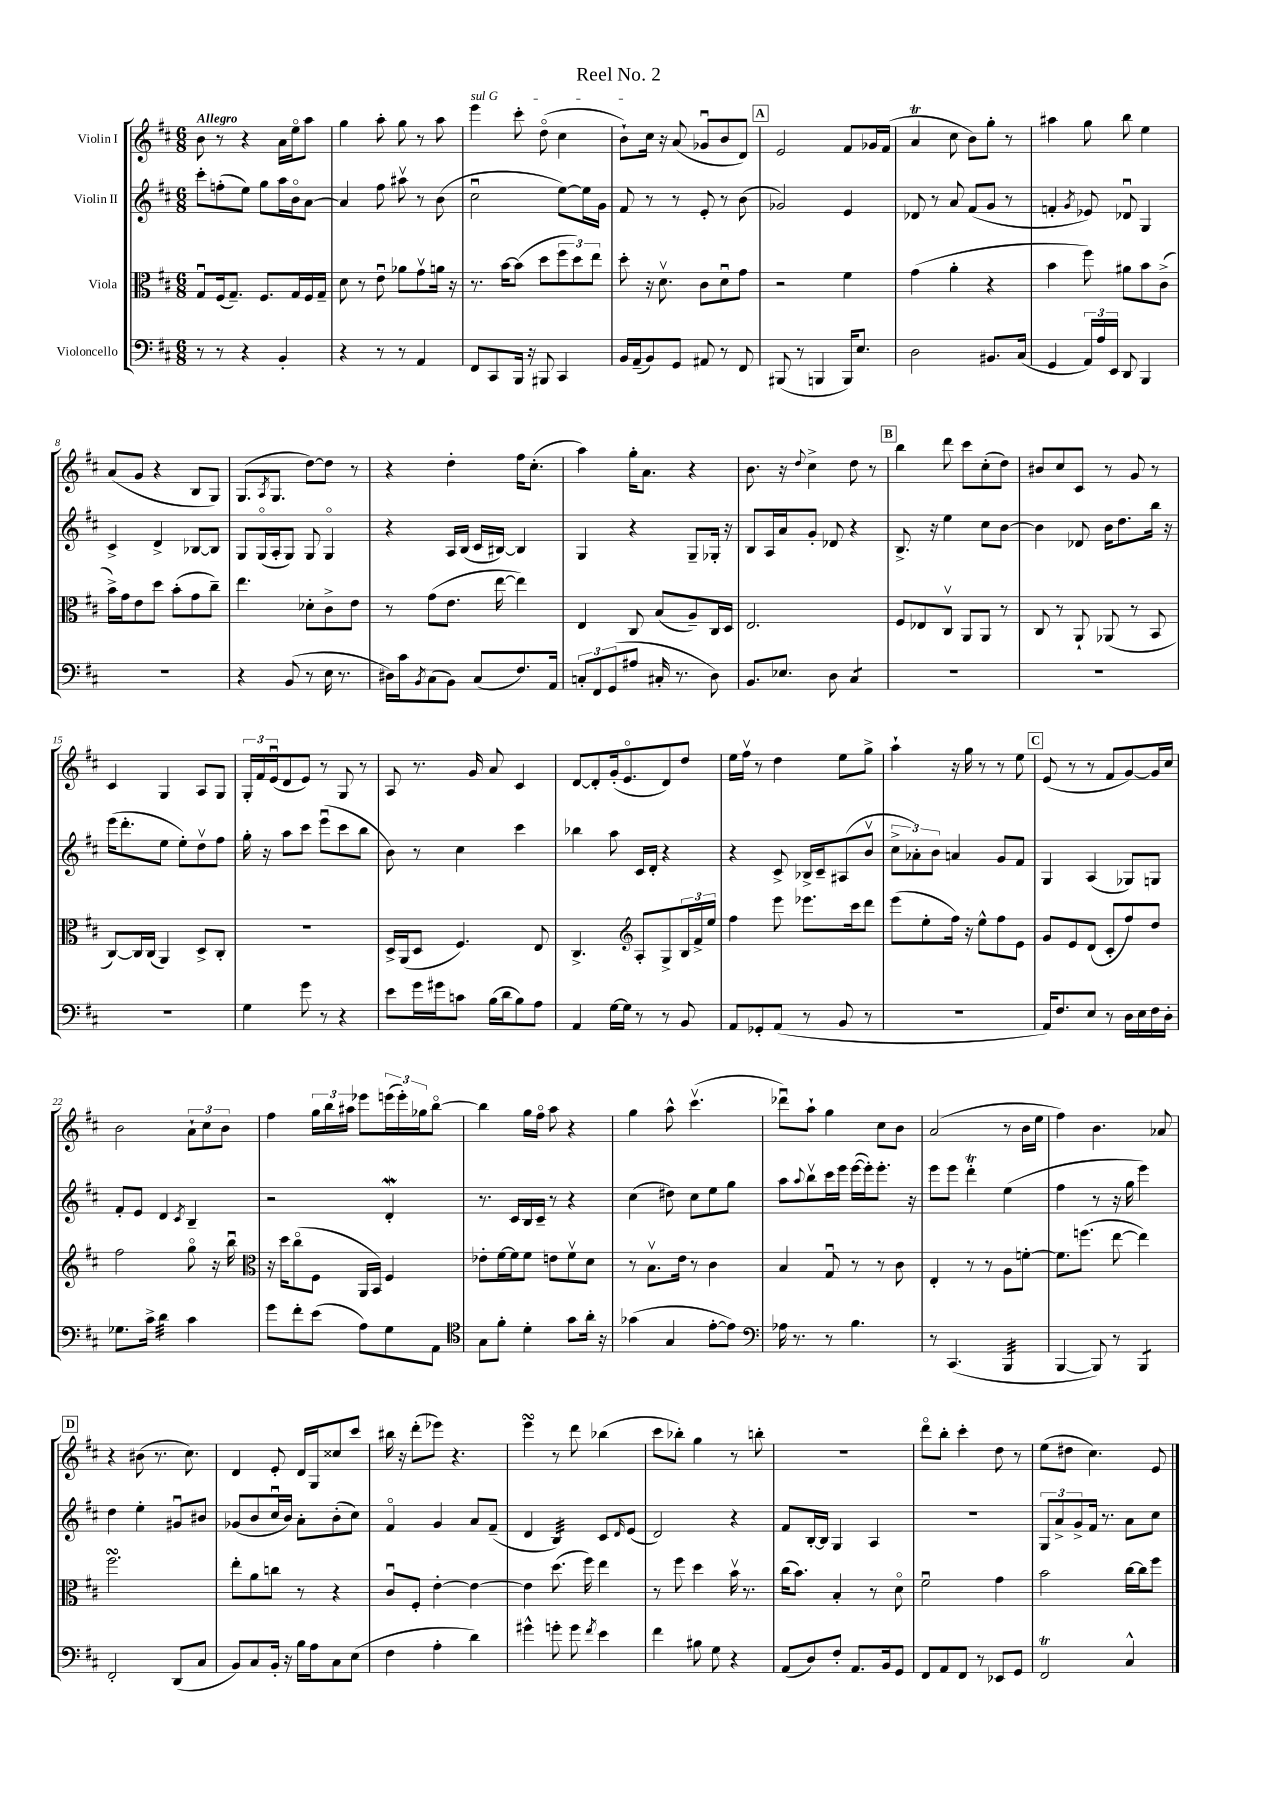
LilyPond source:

\header { title = "Reel No. 2" }
<<
\new StaffGroup <<
\new Staff = "s0" \with { instrumentName = "Violin I" } {
    \clef treble \key d \major \numericTimeSignature \time 6/8 \tempo "Allegro"
    b'8 r8 r4 a'16 e''16\flageolet a''8 |
    g''4 a''8-. g''8 r8 a''8 |
    \once \override TextSpanner.bound-details.left.text = \markup { \italic "sul G" } e'''4\startTextSpan cis'''8-. d''8\flageolet( cis''4 |
    b'8-!) cis''16\stopTextSpan r16 a'8( ges'8\downbow b'8 d'8) |
    \mark \markup { \box "A" } e'2 fis'8 ges'16 fis'16( |
    a'4\trill cis''8 b'8) g''8-. r8 |
    ais''4 g''8 b''8 e''4 |
    a'8( g'8 r4 b8 g8) |
    g8.( \acciaccatura { a8 } g8. d''8~) d''8 r8 |
    r4 d''4-. fis''16 cis''8.-.( |
    a''4) g''16-. a'8. r4 |
    b'8. r16 \appoggiatura { d''8 } cis''4-> d''8 r8 |
    \mark \markup { \box "B" } b''4 d'''8 cis'''8 cis''8-.( d''8) |
    bis'8 cis''8 cis'8 r8 g'8 r8 |
    cis'4 g4 a8 g8 |
    \tuplet 3/2 { g16-. fis'16 e'16\downbow( } d'8 e'8) r8 g8 r8 |
    a8 r8. g'16 a'8 cis'4 |
    d'8~ d'8-. g'16-.( e'8.\flageolet d'8) d''8 |
    e''16 fis''16\upbow r8 d''4 e''8 g''8-> |
    a''4-! r16 g''16 r8 r8 e''8 |
    \mark \markup { \box "C" } e'8( r8 r8 fis'8 g'8~) g'16 cis''16 |
    b'2 \tuplet 3/2 { a'8-! cis''8 b'8 } |
    fis''4 \tuplet 3/2 { g''16 b''16 ais''16 } ees'''8 \tuplet 3/2 { e'''16( e'''16-.) ges''16 } b''8~\flageolet |
    b''4 g''16 fis''16\flageolet a''8 r4 |
    g''4 a''8-^ cis'''4.\upbow( |
    des'''8\downbow) a''8-! g''4 cis''8 b'8 |
    a'2( r8 b'16 e''16 |
    fis''4) b'4. aes'8 |
    \mark \markup { \box "D" } r4 bis'8( r8. cis''8.) |
    d'4 e'8-. d'16 g16 cisis''8 cis'''8 |
    bis''16 r16 d'''8-.( ees'''8) r4. |
    e'''4\turn r8 d'''8 bes''4( |
    cis'''8 bes''8-.) g''4 r8 b''8-. |
    r2. |
    d'''8\flageolet b''8-. cis'''4-. d''8 r8 |
    e''8( dis''8 cis''4.) e'8 \bar "|." |
}
\new Staff = "s1" \with { instrumentName = "Violin II" } {
    \clef treble \key d \major \numericTimeSignature \time 6/8
    cis'''8-. f''8-.( e''8) g''8 a''16 b'16\flageolet a'8~ |
    a'4 fis''8 ais''8\upbow r8 b'8( |
    cis''2\downbow e''8~) e''16 g'16 |
    fis'8 r8 r8 e'8-. r8 b'8( |
    \mark \markup { \box "A" } ges'2) e'4 |
    des'8 r8 a'8 fis'8( g'8 r8 |
    f'4-. \acciaccatura { g'8 } ees'8) des'8\downbow g4 |
    cis'4-> d'4-> bes8~ bes8 |
    g8 g16\flageolet( a16-. g8) g8 g4\flageolet |
    r4 a16 b16( cis'16 bis16~) bis4 |
    g4 r4 g8-- ges16-. r16 |
    b8 a16 a'16 g'8-. des'8 r4 |
    \mark \markup { \box "B" } b8.-> r16 e''4 cis''8 b'8~ |
    b'4 des'8 b'16 d''8. b''16 r16 |
    e'''16( d'''8.-. e''8 e''8-.) d''8\upbow fis''8 |
    g''16-. r16 a''8 cis'''8 e'''8\downbow( cis'''8 b''8 |
    b'8) r8 cis''4 cis'''4 |
    bes''4 a''8 cis'16 d'16-. r4 |
    r4 cis'8-> bes16-> cis'16-- ais8( b'8\upbow |
    \tuplet 3/2 { cis''8-> aes'8-.) b'8 } a'4 g'8 fis'8 |
    \mark \markup { \box "C" } g4 a4( ges8) g8 |
    fis'8-. e'8 d'4 \acciaccatura { cis'8 } b4-- |
    r2 d'4-.\mordent |
    r8. cis'16 b16 cis'16-- r8 r4 |
    cis''4( dis''8) cis''8 e''8 g''8 |
    a''8 \appoggiatura { a''8 } b''8\upbow cis'''16 e'''16 e'''16~( e'''16-.) e'''8.-. r16 |
    e'''8 e'''8 d'''4-.\trill e''4( |
    fis''4 r8 r16 g''16 e'''4) |
    \mark \markup { \box "D" } d''4 e''4-. gis'8\downbow bis'8 |
    ges'8( b'8 cis''16\downbow b'16) a'8-. b'8-.( cis''8) |
    fis'4\flageolet g'4 a'8 fis'8--( |
    d'4 b4:32) cis'8 \grace { d'16 } e'8( |
    d'2) r4 |
    fis'8 b16~-. b16 g4 a4 |
    R2. |
    \tuplet 3/2 { g8 a'8-> g'8-> } fis'16 r8. a'8 cis''8 \bar "|." |
}
\new Staff = "s2" \with { instrumentName = "Viola" } {
    \clef alto \key d \major \numericTimeSignature \time 6/8
    g8\downbow fis16( g8.--) fis8. g16 fis16 g16-- |
    d'8 r8 e'8\downbow aes'8 g'8\upbow a'16 r16 |
    r8. b'16~ b'8( d''8 \tuplet 3/2 { fis''8 d''8) e''8 } |
    d''8-. r16 d'8.\upbow cis'8 d'8\downbow g'8 |
    \mark \markup { \box "A" } r2 fis'4 |
    g'4( a'4-. r4 |
    b'4 fis''8) ais'8 b'8 cis'8->( |
    b'16->) g'16 e'8 d''8 b'8-.( g'8 cis''8--) |
    e''4. des'8-. cis'8-> e'8 |
    r8 g'8( e'8. e''16~ e''4) |
    e4 cis8 b8( a8--) cis16 d16 |
    e2. |
    \mark \markup { \box "B" } fis8 ees8 cis8\upbow a,8 a,8 r8 |
    cis8 r8 a,8-! aes,8( r8 b,8 |
    cis8~) cis16 cis16( a,4) d8-> cis8-. |
    R2. |
    d16-> a,16( d8 fis4.) e8 |
    cis4.-> \clef treble a8-. g8-> \tuplet 3/2 { b16 fis'16-> e''16 } |
    fis''4 e'''8 ees'''8. cis'''16 d'''8 |
    e'''8( e''8-. fis''16) r16 e''8-^ fis''8 e'8 |
    \mark \markup { \box "C" } g'8 e'8 d'8( cis'8-. fis''8) d''8 |
    fis''2 g''8\flageolet r16 b''16\downbow |
    \clef alto r16 d''16 cis''8\flageolet( fis8 a,16 b,16) fis4 |
    ees'8-. fis'16~ fis'16 fis'8 e'8 fis'8\upbow d'8 |
    r8 b8.\upbow e'16 r8 cis'4 |
    b4 g8\downbow r8 r8 cis'8 |
    e4-. r8 r8 a8 f'8~-. |
    f'8. f''8.( e''8~ e''4) |
    \mark \markup { \box "D" } fis''2.\turn |
    e''8-. a'8 c''8 r8 r4 |
    cis'8\downbow fis8-. e'4~-. e'4~ |
    e'4 d''8.( fis''16) e''4 |
    r8 fis''8 d''4 b'16\upbow r8. |
    cis''16( b'8.) b4-. r8 d'8\flageolet |
    fis'2\downbow g'4 |
    b'2 cis''16~ cis''16 fis''8 \bar "|." |
}
\new Staff = "s3" \with { instrumentName = "Violoncello" } {
    \clef bass \key d \major \numericTimeSignature \time 6/8
    r8 r8 r4 b,4-. |
    r4 r8 r8 a,4 |
    fis,8 cis,8 b,,16 r16 bis,,8 cis,4 |
    b,16 a,16--( b,8) g,8 ais,8 r8 fis,8 |
    \mark \markup { \box "A" } bis,,8( r8 b,,4 b,,16) e8. |
    d2 bis,8. cis16( |
    g,4 \tuplet 3/2 { a,16) a16 e,16 } d,8 b,,4 |
    R2. |
    r4 b,8( r8 e16 r8. |
    dis16) cis'16 \acciaccatura { b,8 } cis8( b,8) cis8( fis8.) a,16 |
    \tuplet 3/2 { c8-. fis,8 g,8( } ais8 cis16-. r8. d8) |
    b,8. ees8. d8 cis4:8 |
    \mark \markup { \box "B" } R2. |
    R2. |
    R2. |
    g4 g'8 r8 r4 |
    e'8 g'16 gis'16 c'8 b16( d'16 b8) a8 |
    a,4 g16~ g16 r8 r8 b,8 |
    a,8 ges,8-. a,8( r8 b,8 r8 |
    R2. |
    \mark \markup { \box "C" } a,16) fis8. e8 r8 d16 e16 fis16 d16-. |
    ges8. cis'16-> d'4:32 cis'4 |
    g'8 fis'8-. e'8( a8) g8 a,8 |
    \clef tenor g8 fis'8-. d'4-. g'8 a'16-. r16 |
    ges'4( g4 e'8~-. e'8) |
    \clef bass aes16 r8. r8 b4. |
    r8 cis,4.( b,,4:32 |
    b,,4~ b,,8) r8 b,,4:8 |
    \mark \markup { \box "D" } fis,2-. d,8( cis8 |
    b,8) cis8 b,16-. r16 b16 a16 cis8 e8( |
    fis4 a4-. d'4) |
    gis'4-^ g'8-. g'8 \acciaccatura { fis'8 } e'4 |
    fis'4 bis8 g8 r4 |
    a,8( d8) fis8-. a,8. b,16 g,8 |
    fis,8 a,8 fis,8 r8 ees,8 g,8 |
    fis,2\trill cis4-^ \bar "|." |
}
>>
>>
